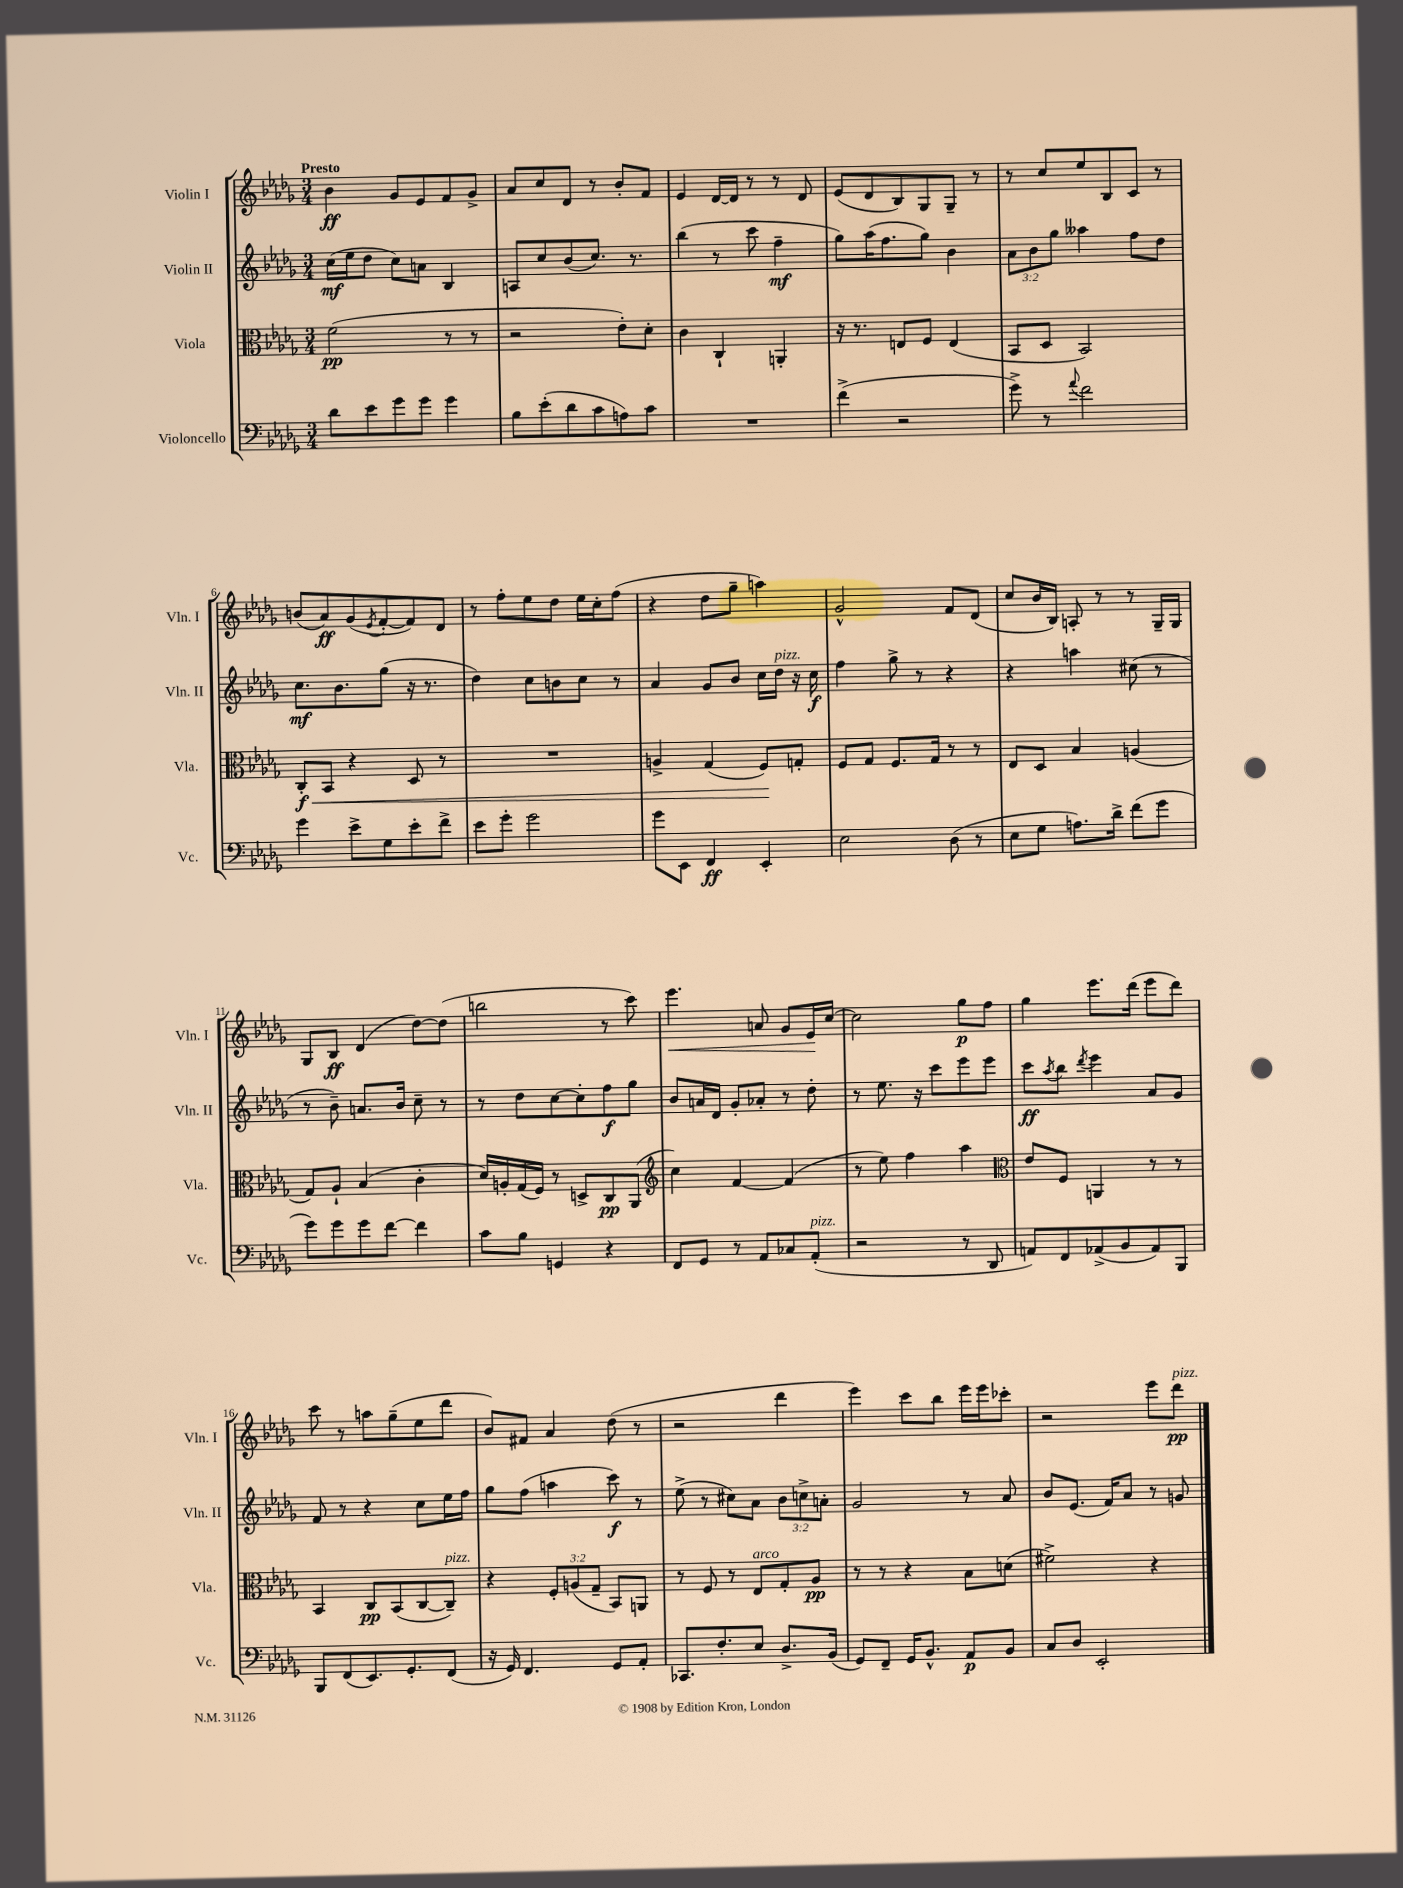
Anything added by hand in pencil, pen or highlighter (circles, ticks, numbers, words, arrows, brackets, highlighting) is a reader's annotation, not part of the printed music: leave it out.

**kern	**dynam	**kern	**dynam	**kern	**dynam	**kern	**dynam
*part4	*part4	*part3	*part3	*part2	*part2	*part1	*part1
*staff4	*staff4	*staff3	*staff3	*staff2	*staff2	*staff1	*staff1
*I"Violoncello	*	*I"Viola	*	*I"Violin II	*	*I"Violin I	*
*I'Vc.	*	*I'Vla.	*	*I'Vln. II	*	*I'Vln. I	*
*clefF4	*	*clefC3	*	*clefG2	*	*clefG2	*
*k[b-e-a-d-g-]	*	*k[b-e-a-d-g-]	*	*k[b-e-a-d-g-]	*	*k[b-e-a-d-g-]	*
*M3/4	*	*M3/4	*	*M3/4	*	*M3/4	*
=1	=1	=1	=1	=1	=1	=1	=1
!	!	!	!	!	!	!LO:TX:a:B:t=Presto	!
8d-\L	.	(2f\	pp	(16cc\LL	mf	4b-\	ff
.	.	.	.	16ee-\J	.	.	.
8e-\	.	.	.	8dd-\J	.	.	.
8g-\	.	.	.	8cc\L)	.	8g-/L	.
8g-\J	.	.	.	8an\J	.	8e-/	.
4g-\	.	8r	.	4B-/	.	8f/	.
.	.	8r	.	.	.	8g-^/J	.
=2	=2	=2	=2	=2	=2	=2	=2
8B-\L	.	2r	.	8An/L	.	8a-/L	.
(8e-'\	.	.	.	8cc/	.	8cc/	.
8d-\	.	.	.	(8b-/	.	8d-/J	.
8c\	.	.	.	8.cc/J)	.	8r	.
8An\)	.	8e-'\L)	.	.	.	8b-'/L	.
.	.	.	.	8.r	.	.	.
8c\J	.	8d-'\J	.	.	.	8f/J	.
=3	=3	=3	=3	=3	=3	=3	=3
2.r	.	4c\	.	(4bb-\	.	4e-/	.
.	.	4C`/	.	8r	.	[16d-/LL	.
.	.	.	.	.	.	16d-/JJ]	.
.	.	.	.	8ccc\	.	8r	.
.	.	4AAn'/	.	4ff~\	mf	8r	.
.	.	.	.	.	.	8d-/	.
=4	=4	=4	=4	=4	=4	=4	=4
(4f^\	.	16r	.	8gg-\L)	.	(8e-/L	.
.	.	8.r	.	.	.	.	.
.	.	.	.	(16aa-\K	.	8d-/	.
.	.	.	.	8.ff\	.	.	.
2r	.	8En/L	.	.	.	8B-/)	.
.	.	8F/J	.	8gg-\J)	.	8G-/	.
.	.	(4E/	.	4b-\	.	8G-~/J	.
.	.	.	.	.	.	8r	.
=5	=5	=5	=5	=5	=5	=5	=5
8g-^\)	.	8BB-/L	.	12a-\L	.	8r	.
.	.	.	.	12b-\	.	.	.
8r	.	8D-/J	.	.	.	8cc/L	.
.	.	.	.	12gg-\J	.	.	.
8qqa-/	.	.	.	.	.	.	.
2f\	.	2BB-/)	.	4aa--X\	.	8ee-/	.
.	.	.	.	.	.	8B-/	.
.	.	.	.	8ff\L	.	8c/J	.
.	.	.	.	8dd-\J	.	8r	.
!!LO:LB:g=z
=6	=6	=6	=6	=6	=6	=6	=6
!	!	!	!LO:HP:b	!	!	!	!
4g-\	.	8C'/L	< f	8.cc\L	mf	(8bn/L	.
.	.	8BB-/J	.	.	.	8a-/)	ff
.	.	.	.	8.b-\	.	.	.
8e-^\L	.	4r	.	.	.	(8g-/	.
.	.	.	.	.	.	8qe-/	.
8G-\	.	.	.	(8gg-\J	.	[8f'/	.
8e-'\	.	8D-/	.	16r	.	8f/])	.
.	.	.	.	8.r	.	.	.
8f^\J	.	8r	.	.	.	8d-/J	.
=7	=7	=7	=7	=7	=7	=7	=7
8e-\L	.	2.r	.	4dd-\)	.	8r	.
8g-'\J	.	.	.	.	.	8ff'\L	.
2g-\	.	.	.	8cc\L	.	8ee-\	.
.	.	.	.	8bn\	.	8dd-\J	.
.	.	.	.	8cc\J	.	16ee-\LL	.
.	.	.	.	.	.	16cc'\J	.
.	.	.	.	8r	.	(8ff\J	.
=8	=8	=8	=8	=8	=8	=8	=8
8g-\L	.	4An^/	.	4a-/	.	4r	.
8EE-\J	.	.	.	.	.	.	.
4FF/	ff	(4G-/	.	8g-/L	.	8dd-\L	.
.	.	.	.	8b-/J	.	8gg-~\J	.
4EE-'/	.	8F/L)	.	16cc\LL	.	4aan\)	.
!	!	!	!	!LO:TX:a:i:t=pizz.	!	!	!
.	.	.	.	16dd-\JJ	.	.	.
.	.	8Gn'/J	[	16r	.	.	.
.	.	.	.	16cc\	f	.	.
=9	=9	=9	=9	=9	=9	=9	=9
2E-\	.	8F/L	.	4ff\	.	2g-^^/	.
.	.	8G-/J	.	.	.	.	.
.	.	8.F/L	.	8gg-^\	.	.	.
.	.	.	.	8r	.	.	.
.	.	16G-/Jk	.	.	.	.	.
(8D-\	.	8r	.	4r	.	8f/L	.
8r	.	8r	.	.	.	(8d-/J	.
=10	=10	=10	=10	=10	=10	=10	=10
8E-\L	.	8E-/L	.	4r	.	8cc/L	.
8G-\J	.	8D-/J	.	.	.	16b-/L	.
.	.	.	.	.	.	16B-/JJ)	.
8.An\L)	.	4B-/	.	4aan\	.	8An'/	.
.	.	.	.	.	.	8r	.
16d-^\Jk	.	.	.	.	.	.	.
(8f\L	.	(4An/	.	(8cc#X\	.	8r	.
8g-\J	.	.	.	8r	.	16G-~/LL	.
.	.	.	.	.	.	16G-/JJ	.
!!LO:LB:g=z
=11	=11	=11	=11	=11	=11	=11	=11
8g-\L)	.	8G-/L)	.	8r	.	8G-/L	.
8g-\	.	8A-`/J	.	8b-~\)	.	8B-/J	ff
8g-\	.	(4B-/	.	8.an/L	.	(4d-/	.
[8f\J	.	.	.	.	.	.	.
.	.	.	.	16b-/Jk	.	.	.
4f\]	.	4c'\	.	8cc~\	.	[8dd-\L)	.
.	.	.	.	8r	.	(8dd-\J]	.
=12	=12	=12	=12	=12	=12	=12	=12
8c\L	.	16d-/LL)	.	8r	.	2bbn\	.
.	.	16An'/	.	.	.	.	.
8B-\J	.	(16G-/	.	8dd-\L	.	.	.
.	.	16F/JJ)	.	.	.	.	.
4GGn/	.	8r	.	[8cc\	.	.	.
.	.	8Dn^/L	.	8cc'\]	.	.	.
4r	.	8C/	pp	8ff\	f	8r	.
.	.	(8AA-/J	.	8gg-\J	.	8ccc\)	.
=13	=13	=13	=13	=13	=13	=13	=13
*	*	*clefG2	*	*	*	*	*
!	!	!	!	!	!	!	!LO:HP:b
8FF/L	.	4cc\)	.	8b-/L	.	4.eee-\	<
8GG-/J	.	.	.	16an/L	.	.	.
.	.	.	.	16d-/JJ	.	.	.
8r	.	[4f/	.	8g-'/L	.	.	.
8AA-/L	.	.	.	8a-X'/J	.	8an/	.
8C-X/	.	(4f/]	.	8r	.	8g-/L	.
!LO:TX:a:i:t=pizz.	!	!	!	!	!	!	!
(8AA-'/J	.	.	.	8dd-'\	.	16e-/L	.
.	.	.	.	.	.	[16cc/JJ	[
=14	=14	=14	=14	=14	=14	=14	=14
2r	.	8r	.	8r	.	2cc\]	.
.	.	8ee-\)	.	8.ee-\	.	.	.
.	.	4ff\	.	.	.	.	.
.	.	.	.	16r	.	.	.
.	.	.	.	8ccc\L	.	.	.
8r	.	4aa-\	.	8eee-\	.	8gg-\L	p
8DD-/	.	.	.	8eee-\J	.	8ff\J	.
=15	=15	=15	=15	=15	=15	=15	=15
*	*	*clefC3	*	*	*	*	*
8AAn/L)	.	8e-/L	.	8ccc\L	ff	4gg-\	.
.	.	.	.	8qaa-/	.	.	.
8FF/	.	8F/J	.	8bb-\J	.	.	.
.	.	.	.	8qddd-/	.	.	.
(8AA-X^/	.	4AAn/	.	4eee-\	.	8.eee-\L	.
8BB-/	.	.	.	.	.	.	.
.	.	.	.	.	.	(16ddd-\Jk	.
8AA-/)	.	8r	.	8a-/L	.	8eee-\L	.
8BBB-/J	.	8r	.	8g-/J	.	8ddd-\J)	.
!!LO:LB:g=z
=16	=16	=16	=16	=16	=16	=16	=16
8BBB-/L	.	4BB-/	.	8f/	.	8ccc\	.
(8FF/	.	.	.	8r	.	8r	.
8.EE-/)	.	8C/L	pp	4r	.	8aan\L	.
.	.	(8BB-/	.	.	.	(8gg-~\	.
8.GG-'/	.	.	.	.	.	.	.
.	.	[8C/	.	8cc\L	.	8ee-\	.
!	!	!LO:TX:a:i:t=pizz.	!	!	!	!	!
(8FF/J	.	8C~/J])	.	16ee-\L	.	8ddd-\J	.
.	.	.	.	16ff\JJ	.	.	.
=17	=17	=17	=17	=17	=17	=17	=17
16r	.	4r	.	8gg-\L	.	8b-/L)	.
16GG-/)	.	.	.	.	.	.	.
4.FF/	.	.	.	(8ff\J	.	8f#X/J	.
.	.	12F'/L	.	4aan\	.	4a-/	.
.	.	(12An/	.	.	.	.	.
.	.	12G-~/J	.	.	.	.	.
8GG-/L	.	8BB-/L)	.	8ccc\)	f	(8dd-\	.
8AA-'/J	.	8AAn/J	.	8r	.	8r	.
=18	=18	=18	=18	=18	=18	=18	=18
8.CC-X/L	.	8r	.	(8ee-^\	.	2r	.
.	.	8F/	.	8r	.	.	.
8.F'/	.	.	.	.	.	.	.
.	.	8r	.	8cc#X\L)	.	.	.
!	!	!LO:TX:a:i:t=arco	!	!	!	!	!
8E-/J	.	8E-/L	.	8a-\J	.	.	.
8.D-^/L	.	8G-'/	.	12b-\L	.	4ddd-\	.
.	.	.	.	12ccn^\	.	.	.
.	.	8A-/J	pp	.	.	.	.
.	.	.	.	12an'\J	.	.	.
(16BB-/Jk	.	.	.	.	.	.	.
=19	=19	=19	=19	=19	=19	=19	=19
8GG-/L)	.	8r	.	2g-/	.	4eee-\)	.
8FF~/J	.	8r	.	.	.	.	.
16GG-/KL	.	4r	.	.	.	8ccc\L	.
8.BB-^^/J	.	.	.	.	.	.	.
.	.	.	.	.	.	8bb-\J	.
8AA-/L	p	8B-\L	.	8r	.	16eee-\LL	.
.	.	.	.	.	.	16eee-\J	.
8BB-/J	.	(8dn\J	.	8a-/	.	8ccc-X'\J	.
=20	=20	=20	=20	=20	=20	=20	=20
8C/L	.	2f#X^\)	.	8b-/L	.	2r	.
8D-/J	.	.	.	(8.e-/J	.	.	.
2EE-'/	.	.	.	.	.	.	.
.	.	.	.	16f/KL)	.	.	.
.	.	.	.	8a-/J	.	.	.
.	.	4r	.	8r	.	8eee-\L	.
!	!	!	!	!	!	!LO:TX:a:i:t=pizz.	!
.	.	.	.	8gn/	.	8ddd-\J	pp
==	==	==	==	==	==	==	==
*-	*-	*-	*-	*-	*-	*-	*-
